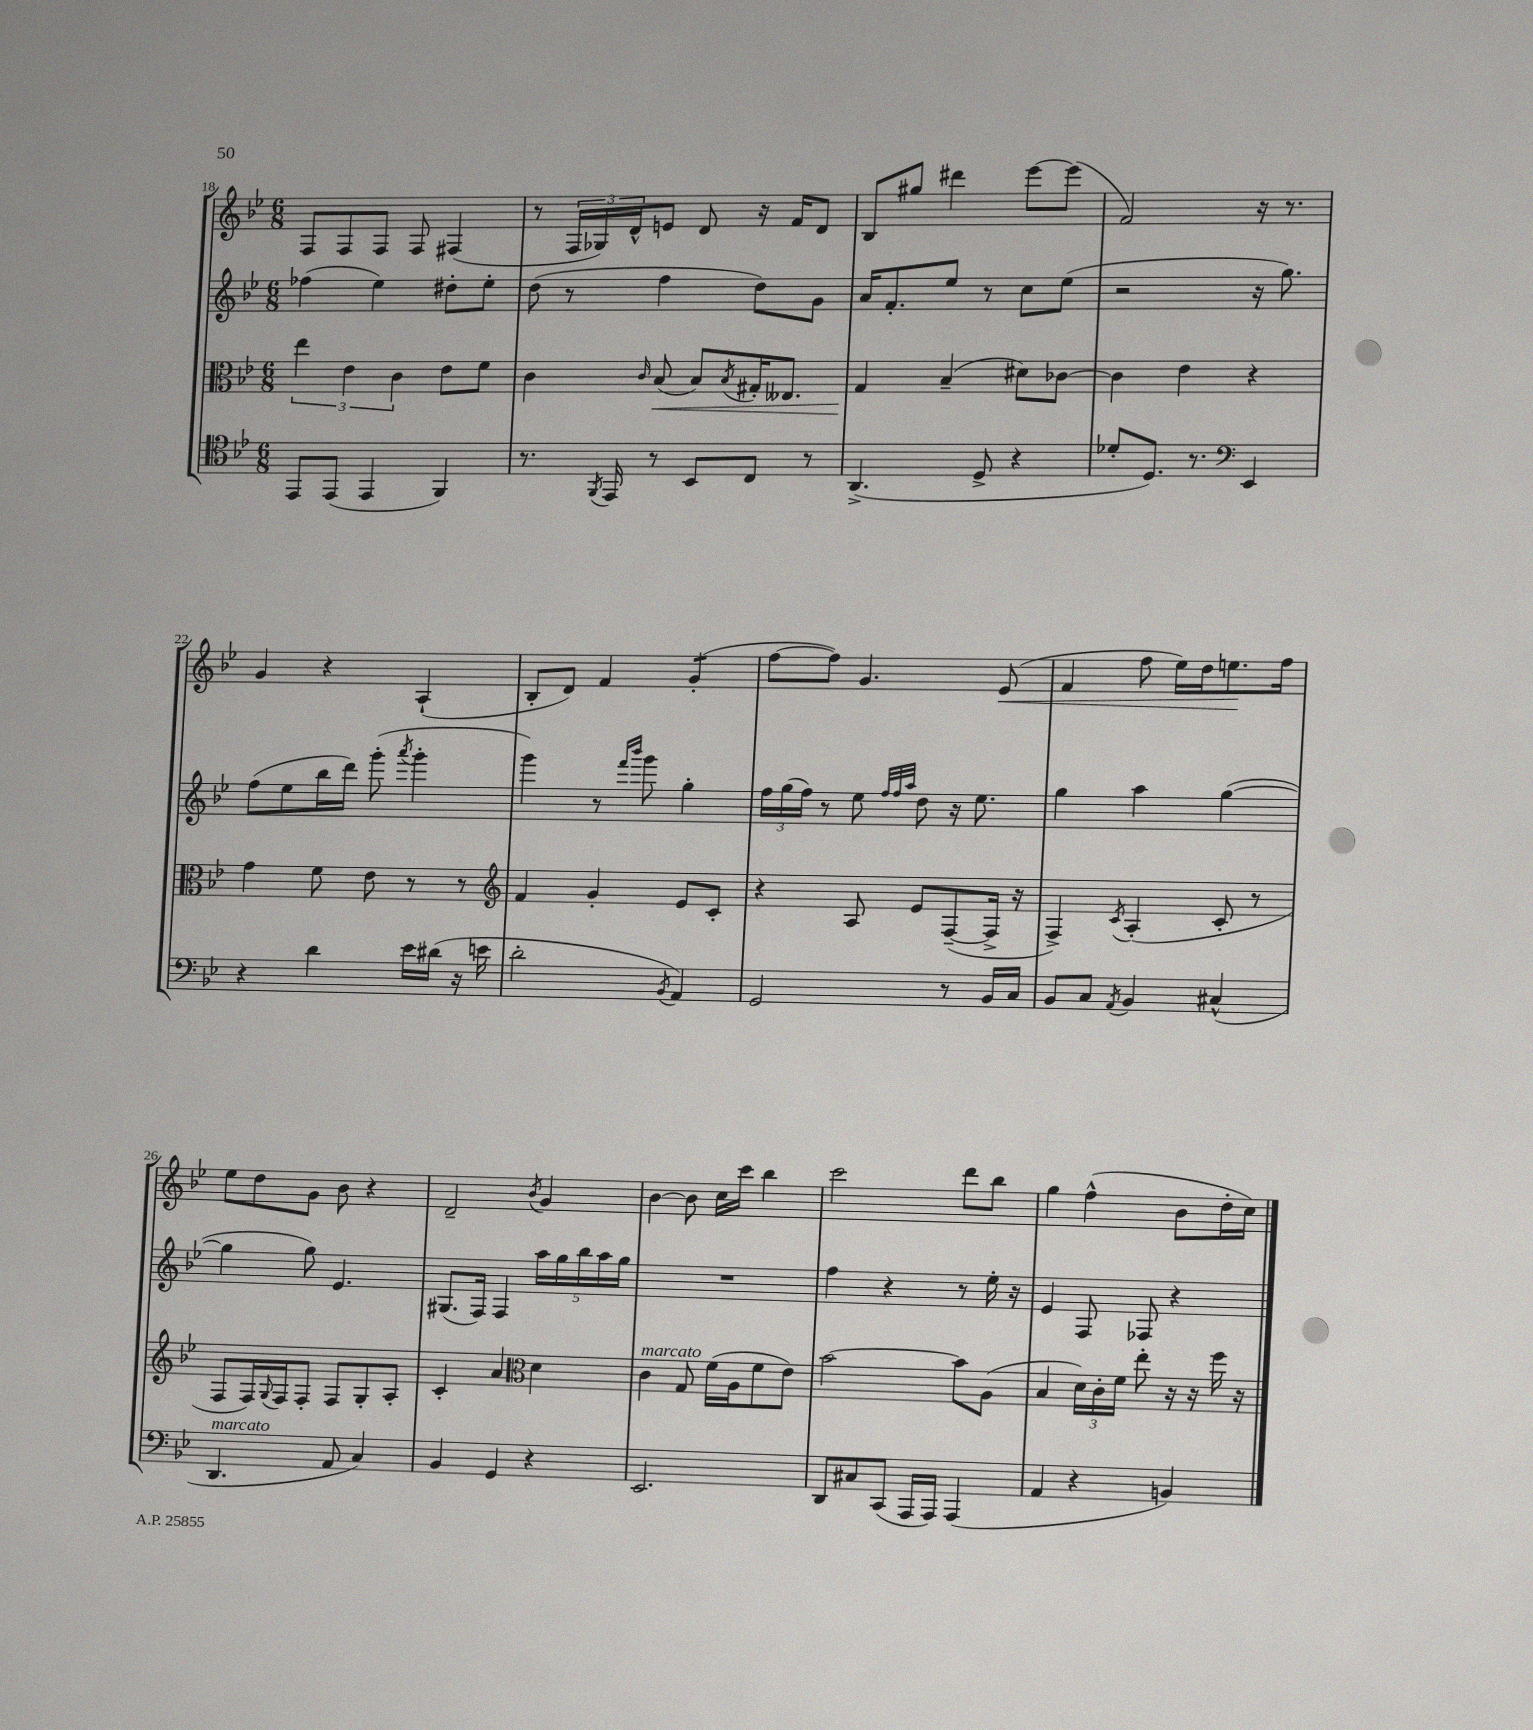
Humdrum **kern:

**kern	**kern	**kern	**kern
*staff4	*staff3	*staff2	*staff1
*clefC4	*clefC3	*clefG2	*clefG2
*k[b-e-]	*k[b-e-]	*k[b-e-]	*k[b-e-]
*M6/8	*M6/8	*M6/8	*M6/8
8EE-/L	6ee-\	(4ff-\	8F/L
(8EE-/J	.	.	8F/
.	6e-\	.	.
4EE-/	.	4ee-\)	8F/J
.	6c\	.	.
.	.	.	8F/
4FF/)	8e-\L	8dd#'\L	(4F#/
.	8f\J	8ee-'\J	.
=	=	=	=
8.r	4c\	(8dd\	8r
.	.	8r	24F/LL
.	.	.	24G-/)
8qFF/	.	.	.
16EE-/	.	.	.
.	.	.	24d^^/J
.	16qqc/	.	.
8r	(8B-/	4ff\	8e/J
8BB-/L	8B-/L)	.	8d/
.	8qB-/	.	.
8C/J	16G#'/K	8dd\L)	16r
.	8.E--/J	.	16f/LK
8r	.	8g\J	8d/J
=	=	=	=
(4.AA^/	4G/	16a/LK	8B-/L
.	.	8.f'/	.
.	.	.	8gg#/J
.	(4B-~/	8ee-/J	4ddd#\
8D^/	.	8r	.
4r	8d#\L)	8cc\L	[8eee-\L
.	[8c-\J	(8ee-\J	(8eee-\]J
=	=	=	=
8d-'/L	4c-\]	2r	2f/)
8.D/J)	.	.	.
.	4e-\	.	.
8.r	.	.	.
*clefF4	*	*	*
4EE-/	4r	16r	16r
.	.	8.gg\)	8.r
=	=	=	=
4r	4g\	(8ff\L	4g/
.	.	8ee-\	.
4d\	8f\	16bb-\L	4r
.	.	16ddd\JJ)	.
.	8e-\	(8ggg'\	.
.	.	8qaaa/	.
16e-\LL	8r	4ggg'\	(4A`/
(16d#\JJ	.	.	.
16r	8r	.	.
16e\	.	.	.
=	=	=	=
*	*clefG2	*	*
2d'\	4f/	4ggg\)	8B-'/L
.	.	.	8d/J)
.	4g'/	8r	4f/
.	.	16qqfff/LL	.
.	.	16qqbbb-/JJ	.
.	.	8ggg\	.
8qBB-/	.	.	.
4AA/)	8e-/L	4gg'\	(4g'/
.	8c'/J	.	.
=	=	=	=
2GG/	4r	24ff\LL	[8ff\L
.	.	(24gg\	.
.	.	24ff\JJ)	.
.	.	8r	8ff\]J)
.	8A/	8ee-\	4.g/
.	.	32qqff/LLL	.
.	.	32qqff/	.
.	.	32qqaa/JJJ	.
.	8e-/L	8dd\	.
8r	([8F~/	16r	.
.	.	8.ee-\	.
16BB-/LL	16F^/]Jk	.	(8e-/
16C/JJ	16r	.	.
=	=	=	=
8BB-/L	4F^/)	4gg\	4f/
8C/J	.	.	.
8qAA/	8qc/	.	.
4BB-/	(4A'/	4aa\	8ff\
.	.	.	16ee-\LL)
.	.	.	16dd\J
(4C#^^/	8c'/	([4gg\	8.ee\
.	8r	.	.
.	.	.	16ff\Jk
=	=	=	=
4.DD/	8F/L	4gg\]	8ee-\L
.	16F/L)	.	8dd\
.	8qqG/	.	.
.	16F/J	.	.
.	8F'/J	8gg\)	8g\J
8AA/	8F/L	4.e-/	8b-\
4C/)	8G'/	.	4r
.	8A'/J	.	.
=	=	=	=
4BB-/	4c'/	(8.G#/L	2d~/
.	.	16F/Jk)	.
4GG/	4a/	4F/	.
*	*clefC3	*	*
.	.	.	8qb-/
4r	4d\	20aa\LL	4g/
.	.	20gg\	.
.	.	20bb-\	.
.	.	20aa\	.
.	.	20gg\JJ	.
=	=	=	=
2.EE-/	4c\	2.r	[4b-\
.	8G/	.	8b-\]
.	(16f\LL	.	16cc\LL
.	16A\J	.	16ccc\JJ
.	8f\	.	4bb-\
.	8e-\J)	.	.
=	=	=	=
8DD/L	[2b-\	4ff\	2ccc\
8C#/	.	.	.
(8CC/J	.	4r	.
16AAA/LL	.	.	.
16AAA/JJ)	.	.	.
(4AAA/	8b-\]L	8r	8ddd\L
.	(8A\J	16ee-'\	8bb-\J
.	.	16r	.
=	=	=	=
4AA/	4B-/	4e-/	4gg\
4r	24d\LL)	8F/	(4ff^^\
.	24c'\	.	.
.	24f\JJ	.	.
.	8ee-'\	8F-/	.
4BB/)	16r	4r	8b-\L
.	16r	.	.
.	16ff\	.	16dd'\L
.	16r	.	16cc\JJ)
==	==	==	==
*-	*-	*-	*-
